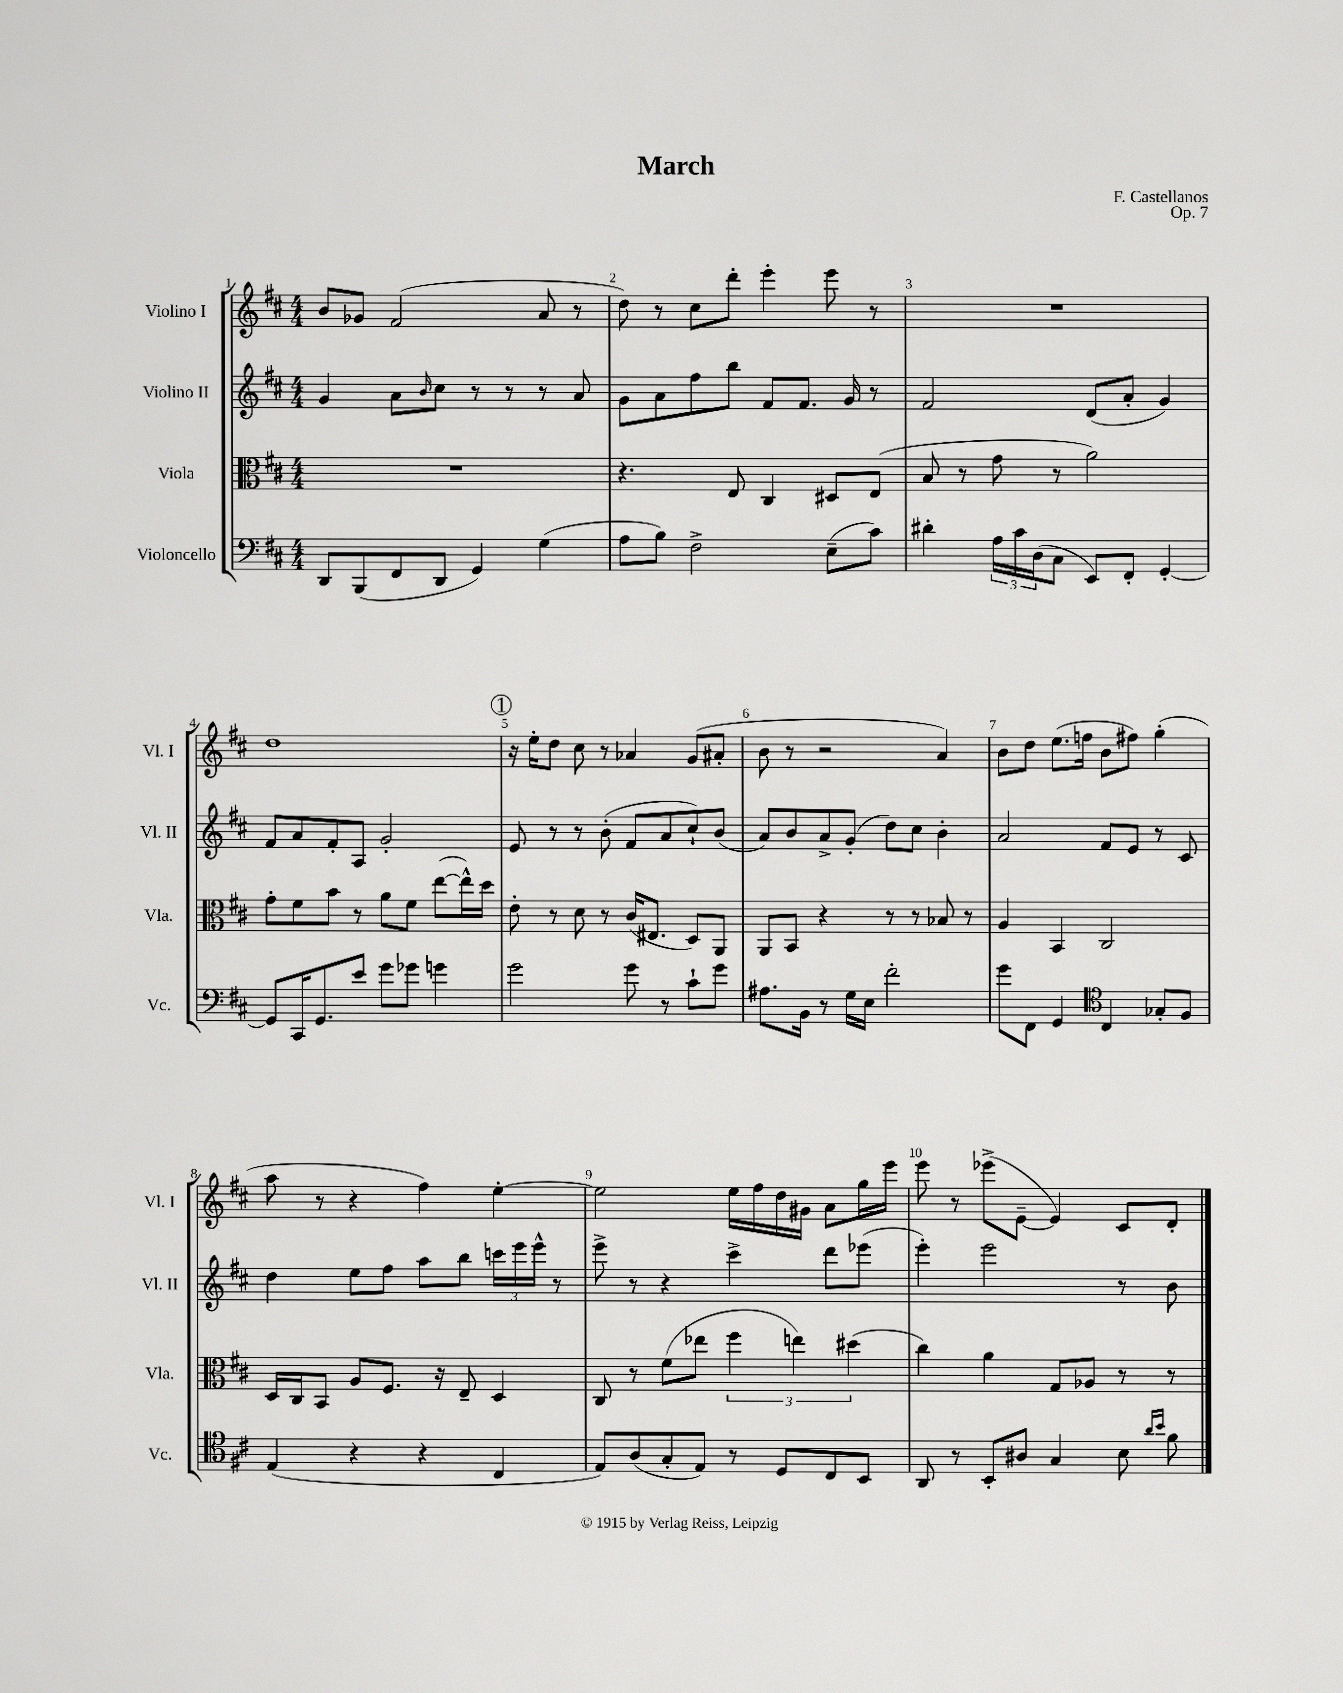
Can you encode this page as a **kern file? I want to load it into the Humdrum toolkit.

**kern	**kern	**kern	**kern
*staff4	*staff3	*staff2	*staff1
*clefF4	*clefC3	*clefG2	*clefG2
*k[f#c#]	*k[f#c#]	*k[f#c#]	*k[f#c#]
*M4/4	*M4/4	*M4/4	*M4/4
8DD	1r	4g	8b
(8BBB	.	.	8g-
8FF#	.	8a	(2f#
.	.	16qqb	.
8DD	.	8cc#	.
4GG)	.	8r	.
.	.	8r	.
(4G	.	8r	8a
.	.	8a	8r
=	=	=	=
8A	4.r	8g	8dd)
8B)	.	8a	8r
2F#^	.	8ff#	8cc#
.	8E	8bb	8ddd'
.	4C#	8f#	4eee'
.	.	8.f#	.
(8E~	8D#	.	8eee
.	.	16g	.
8c#)	(8E	8r	8r
=	=	=	=
4d#'	8B	2f#	1r
.	8r	.	.
24A	8g	.	.
24c#	.	.	.
(24D	.	.	.
8C#	8r	.	.
8EE)	2a)	(8d	.
8FF#'	.	8a'	.
[4GG'	.	4g)	.
=	=	=	=
8GG]	8g'	8f#	1dd
16CC#	8f#	8a	.
8.GG	.	.	.
.	8b	8f#'	.
8e	8r	8A	.
8g	8a	2g'	.
8g-	8f#	.	.
4g	([8ee	.	.
.	16ee^^])	.	.
.	16dd	.	.
=	=	=	=
2g	8e'	8e	16r
.	.	.	16ee'
.	8r	8r	8dd
.	8d	8r	8cc#
.	8r	(8b'	8r
8g	(16c#	8f#	4a-
.	8.E#	.	.
8r	.	8a	.
8c#`	8D)	8cc#`)	(8g
8g	8AA	(8b	8a#'
=	=	=	=
8.A#	8AA	8a)	8b
.	8BB	8b	8r
16BB	.	.	.
8r	4r	8a^	2r
16G	.	(8g'	.
16E	.	.	.
2f#'	8r	8dd)	.
.	8r	8cc#	.
.	8B-	4b'	4a)
.	8r	.	.
=	=	=	=
8g	4A	2a	8b
8FF#	.	.	8dd
4GG	4BB	.	(8.ee
.	.	.	16ff
*clefC4	*	*	*
4C#	2C#	8f#	8b
.	.	8e	8ff#)
8G-'	.	8r	(4gg'
8F#	.	8c#	.
=	=	=	=
(4E	16D	4dd	8aa
.	16C#	.	.
.	8BB	.	8r
4r	8A	8ee	4r
.	8.F#	8ff#	.
4r	.	8aa	4ff#)
.	16r	.	.
.	8E~	8bb	.
4C#	4D	24ccc	[4ee'
.	.	24eee	.
.	.	24eee^^	.
.	.	8r	.
=	=	=	=
8E)	8C#	8eee^	2ee]
(8A	8r	8r	.
8G'	(8f#	4r	.
8E)	8ee-	.	.
8r	6ff#	4ccc#^	16ee
.	.	.	16ff#
8D	.	.	16dd
.	6ee)	.	.
.	.	.	16g#
8C#	.	8ddd	8a
.	(6dd#	.	.
8BB	.	(8eee-	16gg
.	.	.	16eee
=	=	=	=
8AA	4cc#)	4eee')	8eee
8r	.	.	8r
8BB'	4a	2eee	(8eee-^
8A#	.	.	[8e~
4G	8G	.	4e])
.	8A-	.	.
8B	8r	8r	8c#
16qqa	.	.	.
16qqb	.	.	.
8f#	8r	8b	8d'
==	==	==	==
*-	*-	*-	*-
